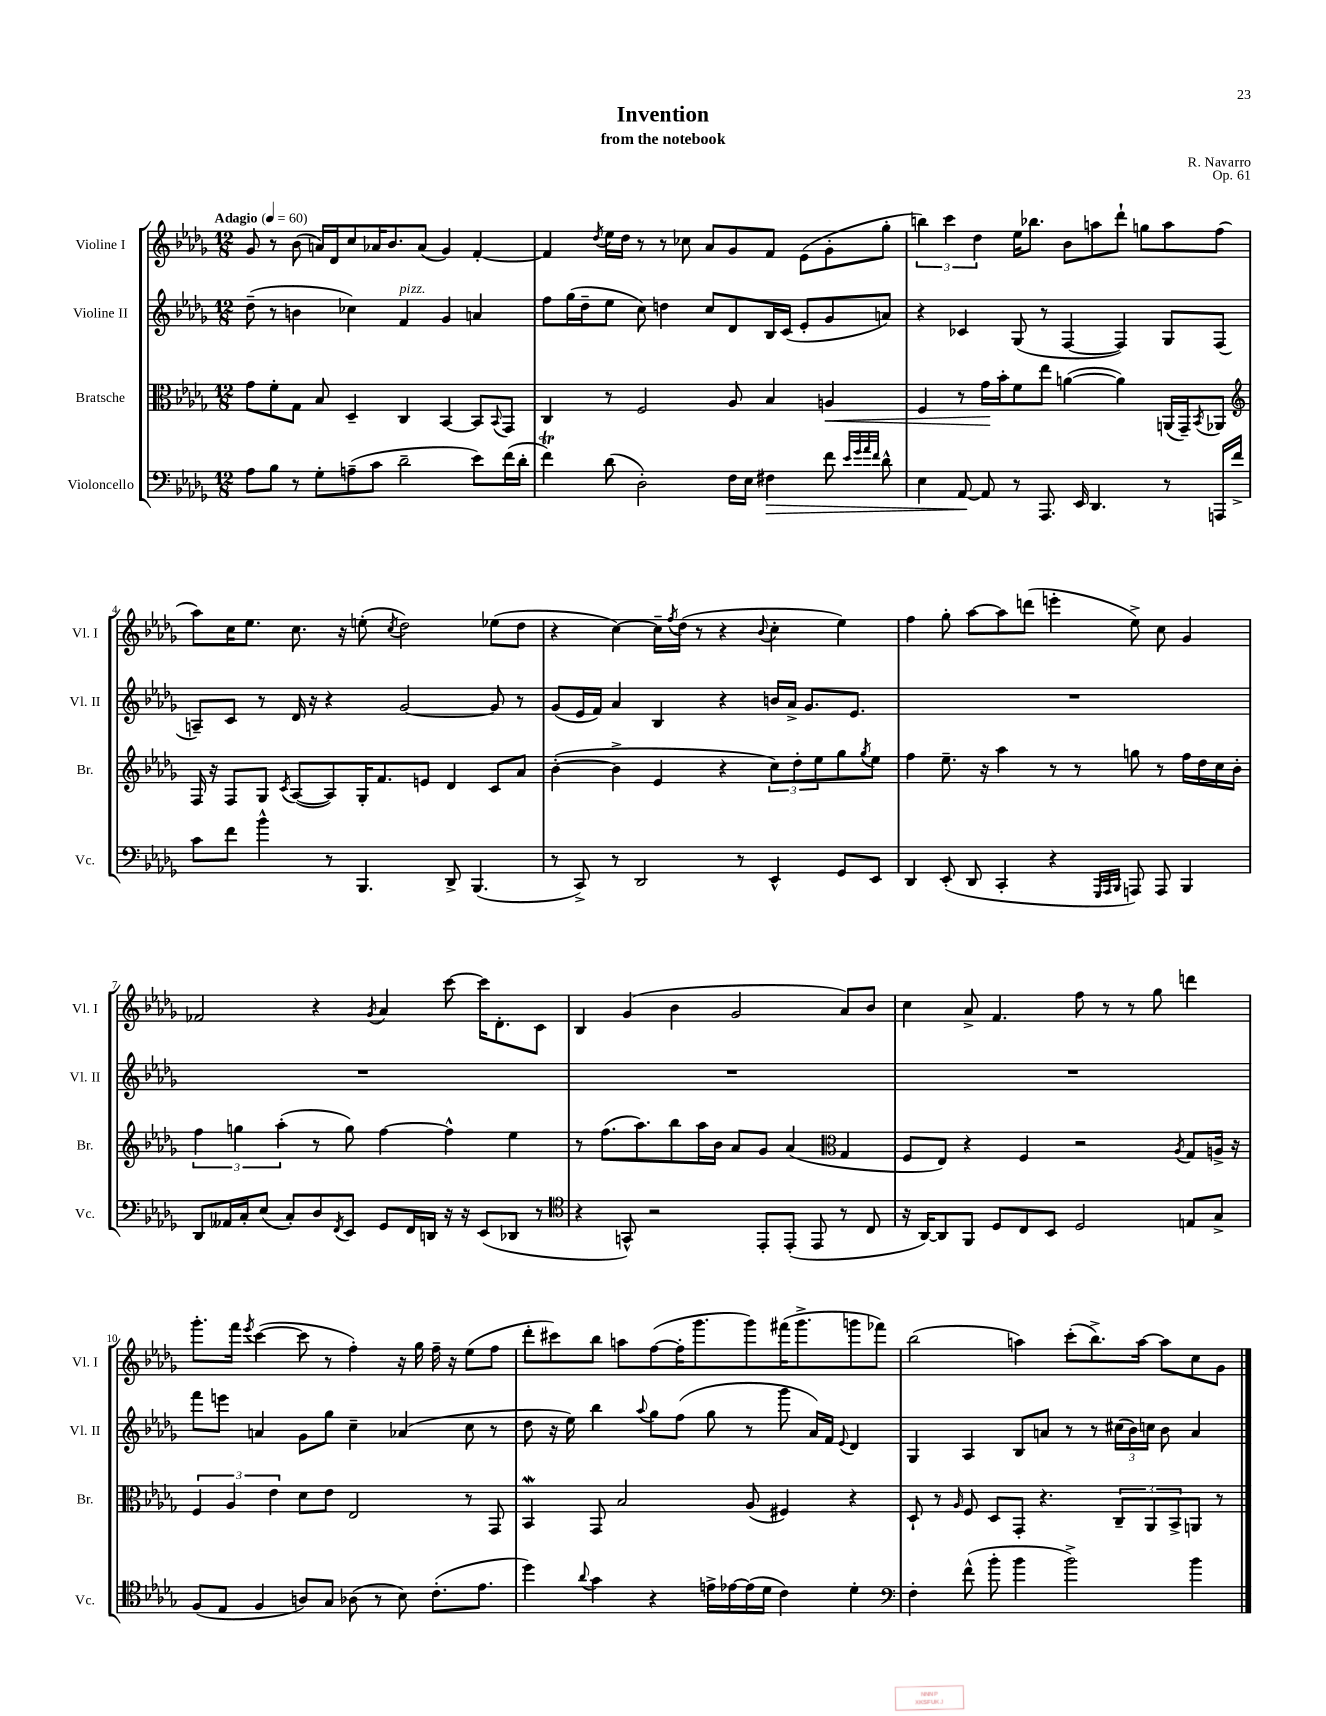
\header { title = "Invention" composer = "R. Navarro" subtitle = "from the notebook" opus = "Op. 61" }
<<
\new StaffGroup <<
\new Staff = "s0" \with { instrumentName = "Violine I" shortInstrumentName = "Vl. I" } {
    \clef treble \key des \major \numericTimeSignature \time 12/8 \tempo "Adagio" 4 = 60
    ges'8 r8 bes'8( a'16) des'16 c''8 aes'16 bes'8. aes'8( ges'4) f'4~-. |
    f'4 \acciaccatura { des''8 } ees''16 des''16 r8 r8 ces''8 aes'8 ges'8 f'8 ees'8( ges'8-. ges''8-. |
    \tuplet 3/2 { b''4) c'''4 des''4 } ees''16 bes''8. bes'8 a''8 des'''8-! g''8 a''8 f''8( |
    aes''8) c''16 ees''8. c''8. r16 e''8-.( \acciaccatura { c''8 } des''2) ees''8( des''8 |
    r4 c''4~) c''16-- \acciaccatura { f''8 } des''16( r8 r4 \appoggiatura { bes'8 } c''4-. ees''4) |
    f''4 ges''8-. aes''8~ aes''8 d'''8( e'''4-. ees''8->) c''8 ges'4 |
    fes'2 r4 \acciaccatura { ges'8 } aes'4 c'''8~ c'''16 des'8.-. c'8 |
    bes4 ges'4( bes'4 ges'2 aes'8) bes'8 |
    c''4 aes'8-> f'4. f''8 r8 r8 ges''8 d'''4 |
    ges'''8.-. f'''16 \acciaccatura { ees'''8 } c'''4~( c'''8 r8 f''4-.) r16 ges''16 f''16-- r16 ees''8( f''8 |
    des'''8-. cis'''8) bes''8 a''8 f''8~( f''16-. ges'''8. ges'''8) fis'''16( ges'''8.-> g'''8 fes'''8) |
    bes''2( a''4) c'''8-.( bes''8.->) a''16~ a''8 c''8 ges'8 \bar "|." |
}
\new Staff = "s1" \with { instrumentName = "Violine II" shortInstrumentName = "Vl. II" } {
    \clef treble \key des \major \numericTimeSignature \time 12/8
    des''8--( r8 b'4 ces''4) f'4^\markup { \italic "pizz." } ges'4 a'4 |
    f''8 ges''16( des''16-- ees''8 c''8) d''4 c''8 des'8 bes16 c'16( ees'8-. ges'8 a'8) |
    r4 ces'4 ges8( r8 f4~ f4) ges8 f8( |
    a8--) c'8 r8 des'16 r16 r4 ges'2~ ges'8 r8 |
    ges'8( ees'16 f'16) aes'4 bes4 r4 b'16 aes'16-> ges'8. ees'8. |
    R1. |
    R1. |
    R1. |
    R1. |
    f'''8 e'''8 a'4 ges'8 ges''8 c''4-- aes'4( c''8 r8 |
    des''8 r16 ees''16) bes''4 \appoggiatura { aes''8 } ges''8 f''8( ges''8 r8 ges'''8 aes'16) f'16 \appoggiatura { ees'8 } des'4 |
    ges4 aes4 bes8 a'8 r8 r8 \tuplet 3/2 { cis''16( bes'16) c''16 } bes'8 a'4 \bar "|." |
}
\new Staff = "s2" \with { instrumentName = "Bratsche" shortInstrumentName = "Br." } {
    \clef alto \key des \major \numericTimeSignature \time 12/8
    ges'8 f'8-. ges8 bes8 des4-- c4 bes,4~ bes,8 \appoggiatura { bes,8 } ges,8 |
    c4 r8 f2 aes8 bes4 a4\< |
    f4 r8 ges'16\! bes'16-. f'8 ees''8 a'4~( a'4) a,16( ges,16--) \acciaccatura { bes,8 } aes,8 |
    \clef treble f16 r16 f8 ges8 \acciaccatura { c'8 } aes8~( aes8) ges16-. f'8. e'8 des'4 c'8 aes'8 |
    bes'4~-.( bes'4-> ees'4 r4 \tuplet 3/2 { c''8) des''8-. ees''8 } ges''8 \acciaccatura { ges''8 } ees''8 |
    f''4 ees''8.-- r16 aes''4 r8 r8 g''8 r8 f''16 des''16 c''16 bes'16-. |
    \tuplet 3/2 { f''4 g''4 aes''4-.( } r8 g''8) f''4~ f''4-^ ees''4 |
    r8 f''8.( aes''8.) bes''8 aes''16 bes'16 aes'8 ges'8 aes'4( \clef alto ges4 |
    f8 ees8) r4 f4 r2 \acciaccatura { aes8 } ges8 a16-> r16 |
    \tuplet 3/2 { f4 aes4 ees'4 } des'8 ees'8 ees2 r8 ges,8 |
    bes,4\mordent ges,8 bes2 aes8( fis4) r4 |
    des8-! r8 \grace { aes16 } f8 des8 ges,8-. r4. \tuplet 3/2 { c8-- aes,8 bes,8-> } a,8 r8 \bar "|." |
}
\new Staff = "s3" \with { instrumentName = "Violoncello" shortInstrumentName = "Vc." } {
    \clef bass \key des \major \numericTimeSignature \time 12/8
    aes8 bes8 r8 ges8-. a8--( c'8 des'2-- ees'8) f'16( des'16-. |
    f'4\trill) des'8( des2-.) f16 ees16 fis4\> f'8 \grace { ees'32 ges'32 aes'32 f'32 } des'8-^ |
    ees4 aes,8~\! aes,8 r8 aes,,8. ees,16 des,4. r8 a,,16 f'16-> |
    c'8 f'8 bes'4-^ r8 bes,,4. des,8-> bes,,4.( |
    r8 c,8->) r8 des,2 r8 ees,4-^ ges,8 ees,8 |
    des,4 ees,8-.( des,8 c,4-. r4 \grace { ges,,32 aes,,32 bes,,32 } a,,8) a,,8 bes,,4 |
    des,8 aeses,16 c16-. ees8( c8-.) des8 \acciaccatura { f,8 } ees,8 ges,8 f,16 d,16 r16 r16 ees,8( des,8 r8 |
    \clef tenor r4 g,8-^) r2 ees,8-. ees,8-.( ees,8 r8 c8 |
    r16 aes,16~) aes,8 f,8 des8 c8 bes,8 des2 e8 ges8-> |
    f8( ees8 f4 a8) ges8 aes8( r8 bes8) c'8.-.( ees'8. |
    des''4) \appoggiatura { aes'8 } ges'4 r4 e'16-> ees'16~ ees'16( des'16 c'4) des'4-. |
    \clef bass f4-. f'8-^( bes'8-. bes'4 bes'2->) bes'4 \bar "|." |
}
>>
>>
